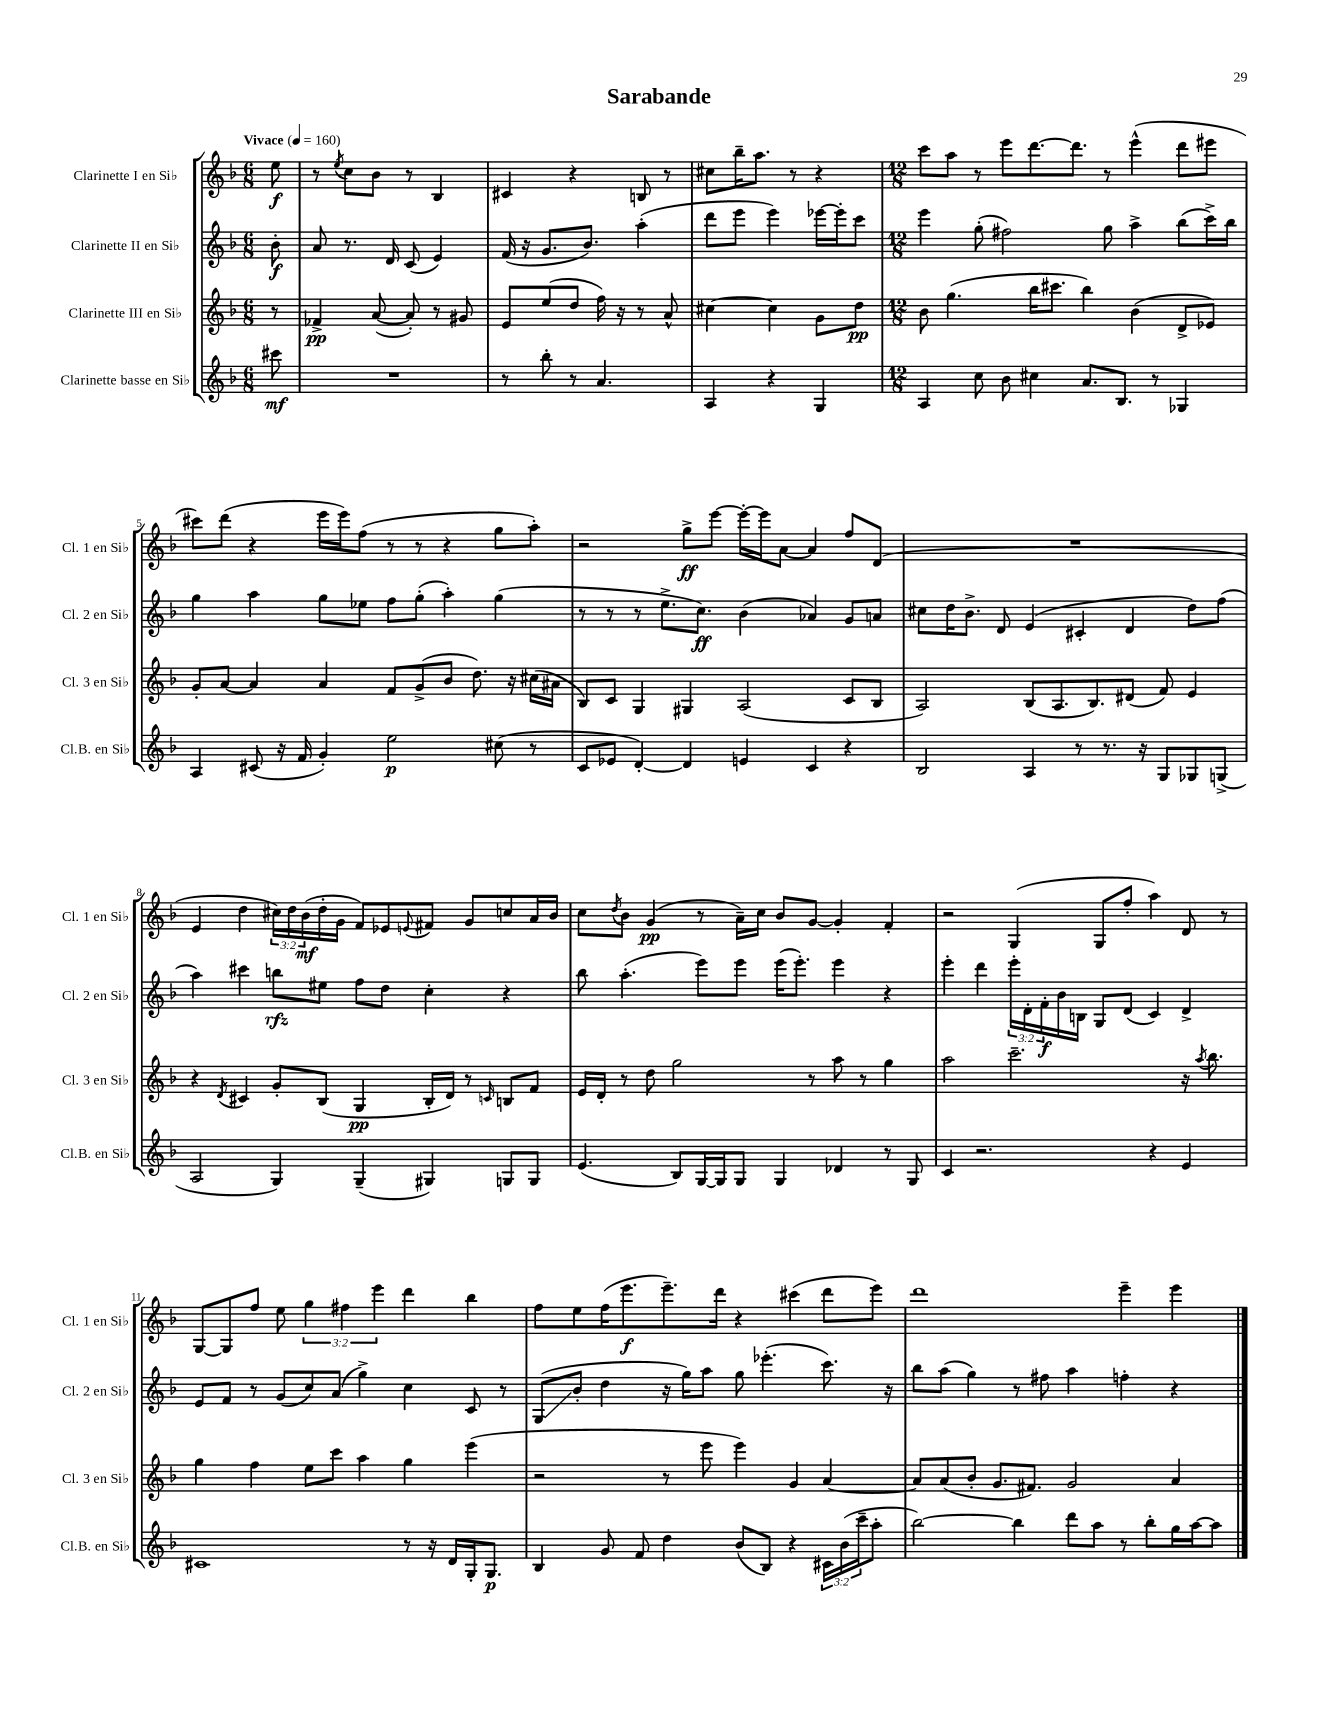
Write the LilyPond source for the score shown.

\header { title = "Sarabande" }
<<
\new StaffGroup <<
\new Staff = "s0" \with { instrumentName = "Clarinette I en Sib" shortInstrumentName = "Cl. 1 en Sib" } {
    \clef treble \key f \major \numericTimeSignature \time 6/8 \override Staff.TupletNumber.text = #tuplet-number::calc-fraction-text \partial 8 \tempo "Vivace" 4 = 160
    e''8\f |
    r8 \acciaccatura { e''8 } c''8 bes'8 r8 bes4 |
    cis'4 r4 b8 r8 |
    cis''8 bes''16-- a''8. r8 r4 |
    \numericTimeSignature \time 12/8 c'''8 a''8 r8 e'''8 d'''8.~ d'''8. r8 e'''4-^( d'''8 eis'''8 |
    cis'''8) d'''8( r4 e'''16 e'''16) f''8( r8 r8 r4 g''8 a''8-.) |
    r2 g''8->\ff e'''8~ e'''16~-. e'''16 a'8~ a'4 f''8 d'8( |
    R1. |
    e'4 d''4 \tuplet 3/2 { cis''16) d''16 bes'16\mf( } d''16-. g'16 f'8) ees'8 \appoggiatura { e'8 } fis'8 g'8 c''8 a'16 bes'16 |
    c''8 \acciaccatura { d''8 } bes'8 g'4\pp( r8 a'16--) c''16 bes'8 g'8~ g'4-. f'4-. |
    r2 g4( g8 f''8-. a''4) d'8 r8 |
    g8~ g8 f''8 e''8 \tuplet 3/2 { g''4 fis''4 e'''4 } d'''4 bes''4 |
    f''8 e''8 f''16( e'''8.\f e'''8.--) d'''16 r4 cis'''4( d'''8 e'''8) |
    d'''1 e'''4-- e'''4 \bar "|." |
}
\new Staff = "s1" \with { instrumentName = "Clarinette II en Sib" shortInstrumentName = "Cl. 2 en Sib" } {
    \clef treble \key f \major \numericTimeSignature \time 6/8 \override Staff.TupletNumber.text = #tuplet-number::calc-fraction-text \partial 8
    bes'8-.\f |
    a'8 r8. d'16 c'8( e'4) |
    f'16( r16 g'8. bes'8.) a''4-.( |
    d'''8 e'''8 e'''4) ees'''16~ ees'''16-. c'''8 |
    \numericTimeSignature \time 12/8 e'''4 g''8-.( fis''2) g''8 a''4-> bes''8( c'''16->) bes''16 |
    g''4 a''4 g''8 ees''8 f''8 g''8-.( a''4-.) g''4( |
    r8 r8 r8 e''8.-> c''8.\ff) bes'4( aes'4) g'8 a'8 |
    cis''8 d''16 bes'8.-> d'8 e'4( cis'4-. d'4 d''8) f''8( |
    a''4) cis'''4 b''8\rfz eis''8 f''8 d''8 c''4-. r4 |
    bes''8 a''4.-.( e'''8) e'''8 e'''16( e'''8.-.) e'''4 r4 |
    e'''4-. d'''4 \tuplet 3/2 { e'''16-. d'16-. f'16-.\f } bes'16 b16 g8 d'8( c'4) d'4-> |
    e'8 f'8 r8 g'8( c''8) a'8( g''4->) c''4 c'8 r8 |
    g8\glissando( bes'8-. d''4 r16 g''16) a''8 g''8 ees'''4.-.( c'''8.) r16 |
    bes''8 a''8( g''4) r8 fis''8 a''4 f''4-. r4 \bar "|." |
}
\new Staff = "s2" \with { instrumentName = "Clarinette III en Sib" shortInstrumentName = "Cl. 3 en Sib" } {
    \clef treble \key f \major \numericTimeSignature \time 6/8 \partial 8
    r8 |
    fes'4->\pp a'8~( a'8-.) r8 gis'8 |
    e'8 e''8( d''8 f''16) r16 r8 a'8-^ |
    cis''4~ cis''4 g'8 d''8\pp |
    \numericTimeSignature \time 12/8 bes'8 g''4.( bes''16 cis'''8. bes''4) bes'4( d'8-> ees'8) |
    g'8-. a'8~ a'4 a'4 f'8 g'8->( bes'8 d''8.) r16 cis''16( ais'16 |
    bes8) c'8 g4 gis4 a2( c'8 bes8 |
    a2) bes8( a8. bes8.) dis'8( f'8) e'4 |
    r4 \acciaccatura { d'8 } cis'4 g'8-. bes8( g4\pp bes16-. d'16) r8 \grace { c'16 } b8 f'8 |
    e'16 d'16-. r8 d''8 g''2 r8 a''8 r8 g''4 |
    a''2 c'''2.-- r16 \acciaccatura { a''8 } bes''8. |
    g''4 f''4 e''8 c'''8 a''4 g''4 e'''4( |
    r2 r8 e'''8 e'''4) g'4 a'4~ |
    a'8 a'8( bes'8-. g'8. fis'8.) g'2 a'4 \bar "|." |
}
\new Staff = "s3" \with { instrumentName = "Clarinette basse en Sib" shortInstrumentName = "Cl.B. en Sib" } {
    \clef treble \key f \major \numericTimeSignature \time 6/8 \override Staff.TupletNumber.text = #tuplet-number::calc-fraction-text \partial 8
    cis'''8\mf |
    R2. |
    r8 bes''8-. r8 a'4. |
    a4 r4 g4 |
    \numericTimeSignature \time 12/8 a4 c''8 bes'8 cis''4 a'8. bes8. r8 ges4 |
    a4 cis'8( r16 f'16 g'4-.) e''2\p cis''8( r8 |
    c'8 ees'8 d'4~-.) d'4 e'4 c'4 r4 |
    bes2 a4 r8 r8. r16 g8 ges8 g8->( |
    a2 g4) g4--( gis4) g8 g8 |
    e'4.( bes8) g16~ g16 g8 g4 des'4 r8 g8 |
    c'4 r2. r4 e'4 |
    cis'1 r8 r16 d'16 g16-. g8.\p |
    bes4 g'8 f'8 d''4 bes'8( bes8) r4 \tuplet 3/2 { cis'16 bes'16( c'''16-- } a''8-. |
    bes''2~) bes''4 d'''8 a''8 r8 bes''8-. g''16 a''16~ a''8 \bar "|." |
}
>>
>>
